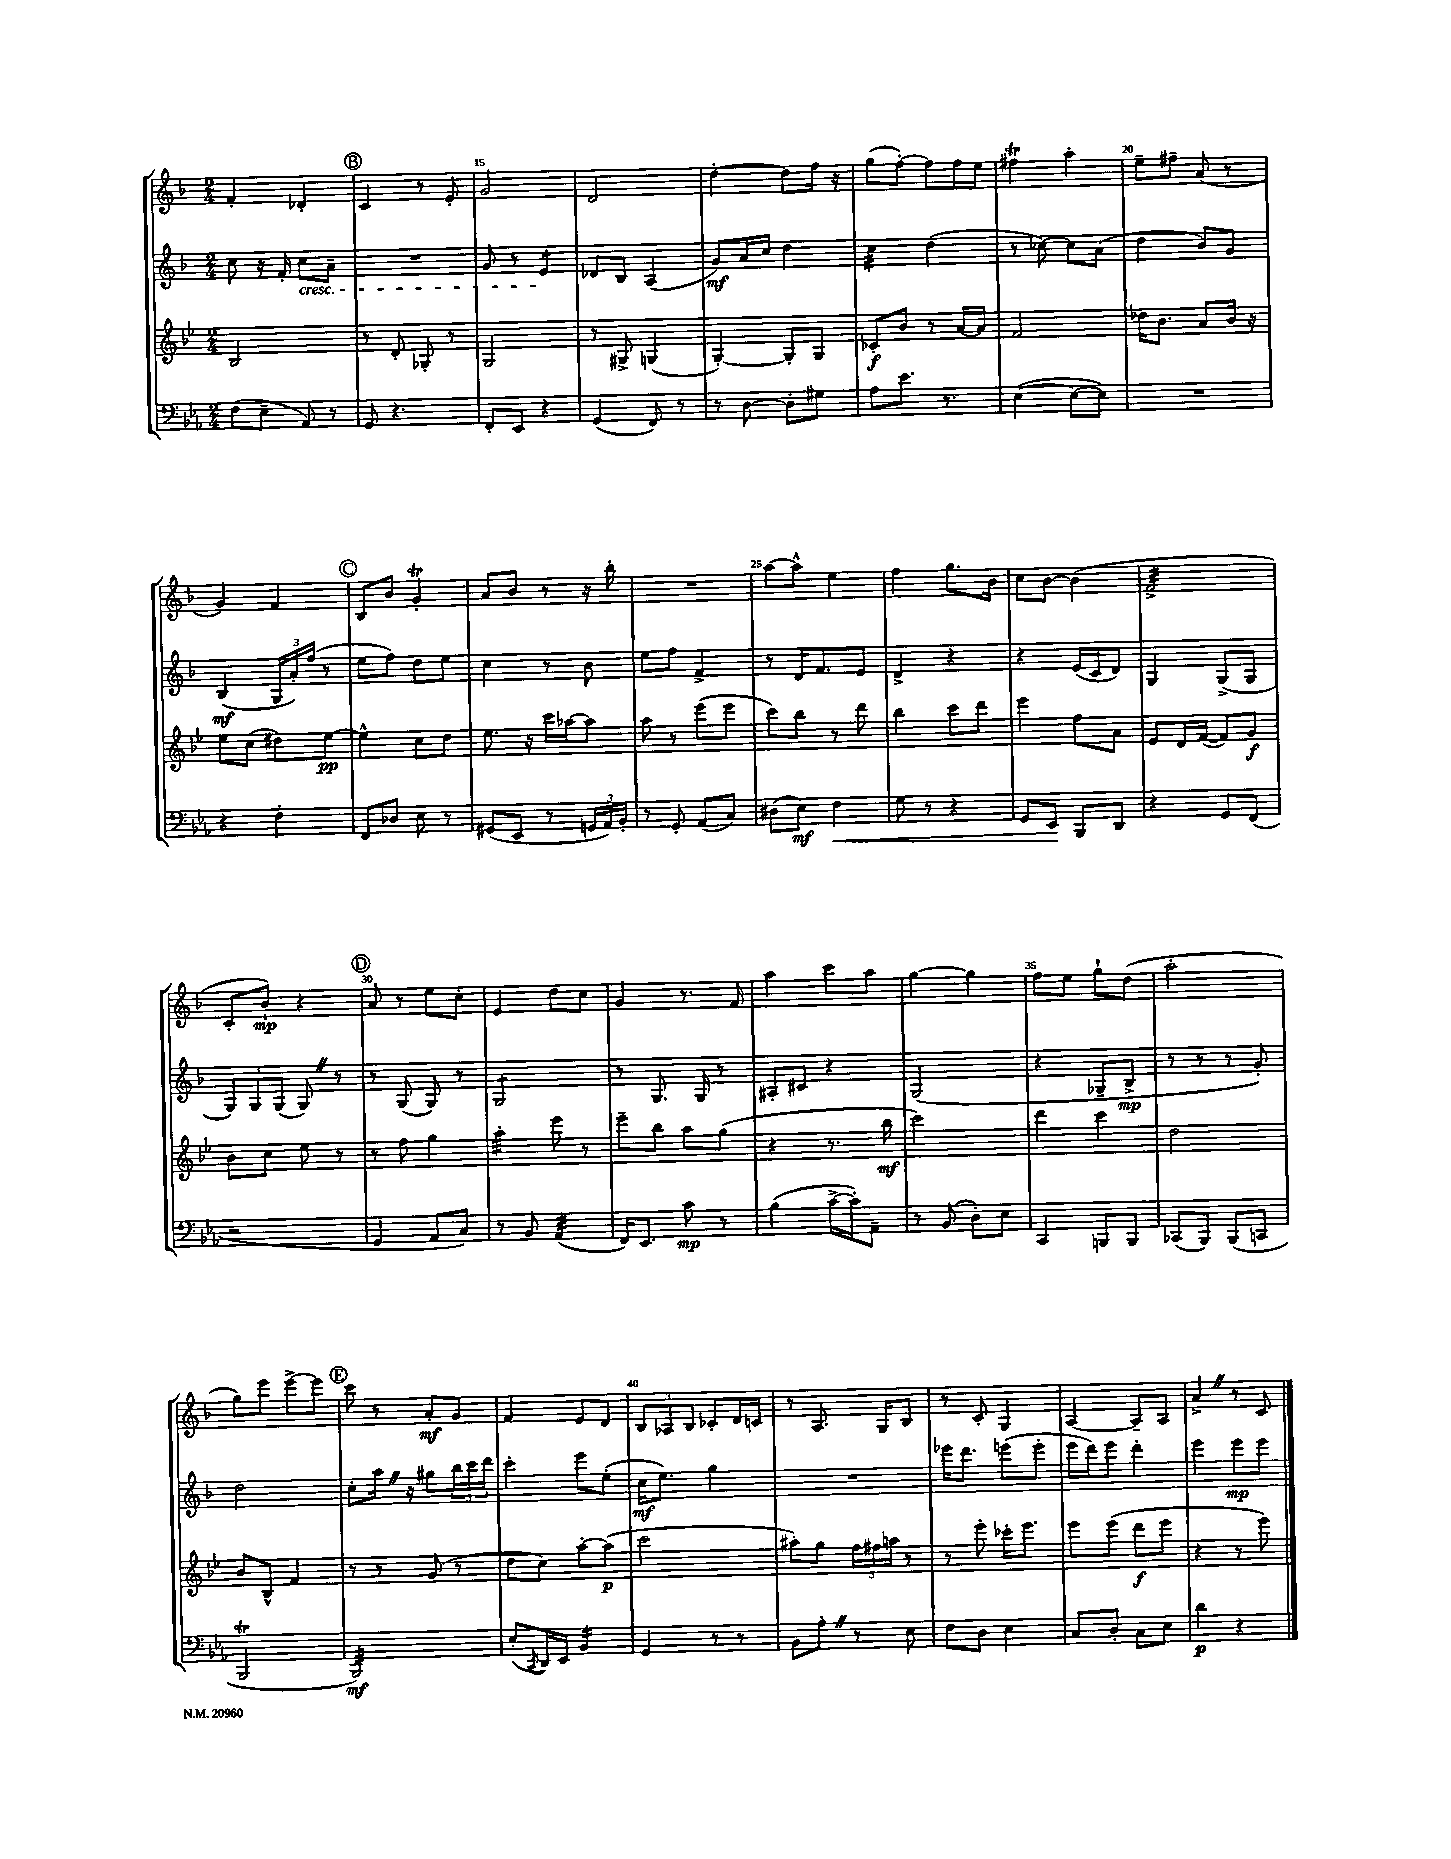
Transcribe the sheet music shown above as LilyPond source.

<<
\new StaffGroup <<
\new Staff = "s0" {
    \clef treble \key f \major \numericTimeSignature \time 2/4
    f'4-. des'4-. |
    \mark \markup { \circle "B" } c'4 r8 e'8-. |
    g'2 |
    d'2 |
    d''4~-. d''8 f''16 r16 |
    g''8( f''8~-.) f''8 f''16 e''16 |
    fis''4\trill a''4-. |
    e''8-- fis''8-- a'8( r8 |
    g'4) f'4 |
    \mark \markup { \circle "C" } bes8 bes'8 g'4-.\trill |
    a'8 bes'8 r8 r16 bes''16-. |
    R2 |
    a''8~ a''8-^ e''4 |
    f''4 g''8. bes'16 |
    c''8 bes'8~ bes'4( |
    f'2:32-> |
    c'8-. bes'8-!\mp) r4 |
    \mark \markup { \circle "D" } a'8 r8 e''8 c''8-. |
    e'4 d''8 c''8 |
    g'4 r8. f'16 |
    a''4 c'''8 a''8 |
    g''4~ g''4 |
    f''8 e''8 g''8-! d''8( |
    a''2-. |
    g''8) e'''8 e'''8~-> e'''8 |
    \mark \markup { \circle "E" } c'''8 r8 a'8-.\mf g'8 |
    f'4 e'8 d'8 |
    \tuplet 3/2 { bes8 aes8 bes8 } ces'8-. d'16 c'16 |
    r8 a8. g16 bes8 |
    r8 c'8-. g4 |
    a4~ a8-- a8 |
    a'4-> \once \override BreathingSign.text = \markup { \musicglyph "scripts.caesura.straight" } \breathe r8 c'8 \bar "|." |
}
\new Staff = "s1" {
    \clef treble \key f \major \numericTimeSignature \time 2/4
    c''8 r16 f'16-. c''8\cresc a'8-- |
    \mark \markup { \circle "B" } R2 |
    g'8 r8 e'4:8\! |
    des'8 bes8 a4( |
    g'8\mf) a'16 c''16 d''4 |
    c''4:32 d''4( |
    r8 ces''8~) ces''8 a'8( |
    d''4 bes'8) g'8 |
    bes4\mf( \tuplet 3/2 { g16 a'16-.) f''16( } r8 |
    \mark \markup { \circle "C" } e''8 f''8) d''8 e''8 |
    c''4 r8 bes'8 |
    e''8 f''8 f'4-> |
    r8 d'16 f'8. e'8 |
    d'4-> r4 |
    r4 e'16( c'16 d'8) |
    g4 g8->( g8 |
    \tuplet 3/2 { g8) g8 g8( } g8) \once \override BreathingSign.text = \markup { \musicglyph "scripts.caesura.straight" } \breathe r8 |
    \mark \markup { \circle "D" } r8 g8( g8) r8 |
    g2:8 |
    r8 g8. g16 r8 |
    ais8-. cis'8 r4 |
    g2( |
    r4 ges8-- bes8->\mp |
    r8 r8 r8 g'8-.) |
    d''2 |
    \mark \markup { \circle "E" } c''8-. a''16 \once \override BreathingSign.text = \markup { \musicglyph "scripts.caesura.straight" } \breathe r16 gis''8 \tuplet 3/2 { bes''16 c'''16 d'''16 } |
    c'''4-. e'''8 e''8-.( |
    c''16\mf e''8.) g''4 |
    R2 |
    ees'''16 d'''8. e'''8( e'''8-. |
    e'''16 d'''16) e'''8 d'''4-. |
    e'''4 e'''8\mp e'''8 \bar "|." |
}
\new Staff = "s2" {
    \clef treble \key bes \major \numericTimeSignature \time 2/4
    bes2 |
    \mark \markup { \circle "B" } r8 d'8-. ges8-. r8 |
    g2 |
    r8 gis8-> g4( |
    g4~-.) g8-. g8 |
    ces'8-.\f bes'8 r8 a'16~ a'16 |
    f'2 |
    des''16 bes'8. a'8 bes'16 r16 |
    ees''8 c''8( dis''8) ees''8~\pp |
    \mark \markup { \circle "C" } ees''4-^ c''8 d''8 |
    ees''8. r16 c'''16 aes''16~ aes''8 |
    a''8 r8 ees'''8( ees'''8 |
    c'''8) bes''8 r8 d'''8 |
    bes''4 c'''8 d'''8 |
    ees'''4 f''8 a'8 |
    ees'8 d'16 f'16~( f'8) g'8\f |
    bes'8 c''8 ees''8 r8 |
    \mark \markup { \circle "D" } r8 f''8 g''4 |
    a''4:32-. ees'''8 r8 |
    ees'''8-- bes''8 a''8 g''8( |
    r4 r8. bes''16\mf |
    c'''2) |
    d'''4 c'''4 |
    d''2 |
    bes'8 bes8-^ f'4 |
    \mark \markup { \circle "E" } r8 r8 g'8( r8 |
    d''8 c''8) a''8~-. a''8\p( |
    c'''2 |
    ais''8-.) g''8 \tuplet 3/2 { f''16 fis''16 a''16 } r8 |
    r8 ees'''8-. ces'''16-. ees'''8. |
    ees'''8 ees'''8( d'''8\f ees'''8 |
    r4 r8 ees'''8) \bar "|." |
}
\new Staff = "s3" {
    \clef bass \key ees \major \numericTimeSignature \time 2/4
    f8( ees8-- aes,8) r8 |
    \mark \markup { \circle "B" } g,8 r4. |
    f,8-. ees,8 r4 |
    g,4( f,8) r8 |
    r8 d8~ d8-. gis8 |
    aes8 ees'8. r8. |
    ees4~( ees8~ ees8) |
    R2 |
    r4 f4-. |
    \mark \markup { \circle "C" } f,8 des8 ees8 r8 |
    gis,8( ees,8 r8 \tuplet 3/2 { g,16 aes,16) bes,16-. } |
    r8 g,8-. aes,8( c8) |
    dis8( ees8\mf) f4\< |
    g8 r8 r4 |
    g,8 ees,8\! bes,,8 d,8 |
    r4 g,8 f,8( |
    r2 |
    \mark \markup { \circle "D" } g,4 aes,8 c8) |
    r8 bes,8 aes,4:32( |
    f,16) ees,8. c'8\mp r8 |
    bes4( c'16~-> c'16-.) aes,8-- |
    r8 bes,8( d8-.) ees8 |
    c,4 b,,8 b,,8 |
    ces,8( bes,,8) bes,,8( c,8 |
    bes,,2\trill |
    \mark \markup { \circle "E" } bes,,2:32\mf) |
    ees8-.( \acciaccatura { c,8 } d,16) ees,16 bes,4:16 |
    g,4 r8 r8 |
    bes,8 aes8-. \once \override BreathingSign.text = \markup { \musicglyph "scripts.caesura.straight" } \breathe r8 ees8 |
    f8 d8 ees4 |
    c8 d8-. c8 ees8 |
    d'4\p r4 \bar "|." |
}
>>
>>
\layout { \context { \Score currentBarNumber = #13 \override BarNumber.break-visibility = ##(#f #t #t) barNumberVisibility = #(every-nth-bar-number-visible 5) } }
